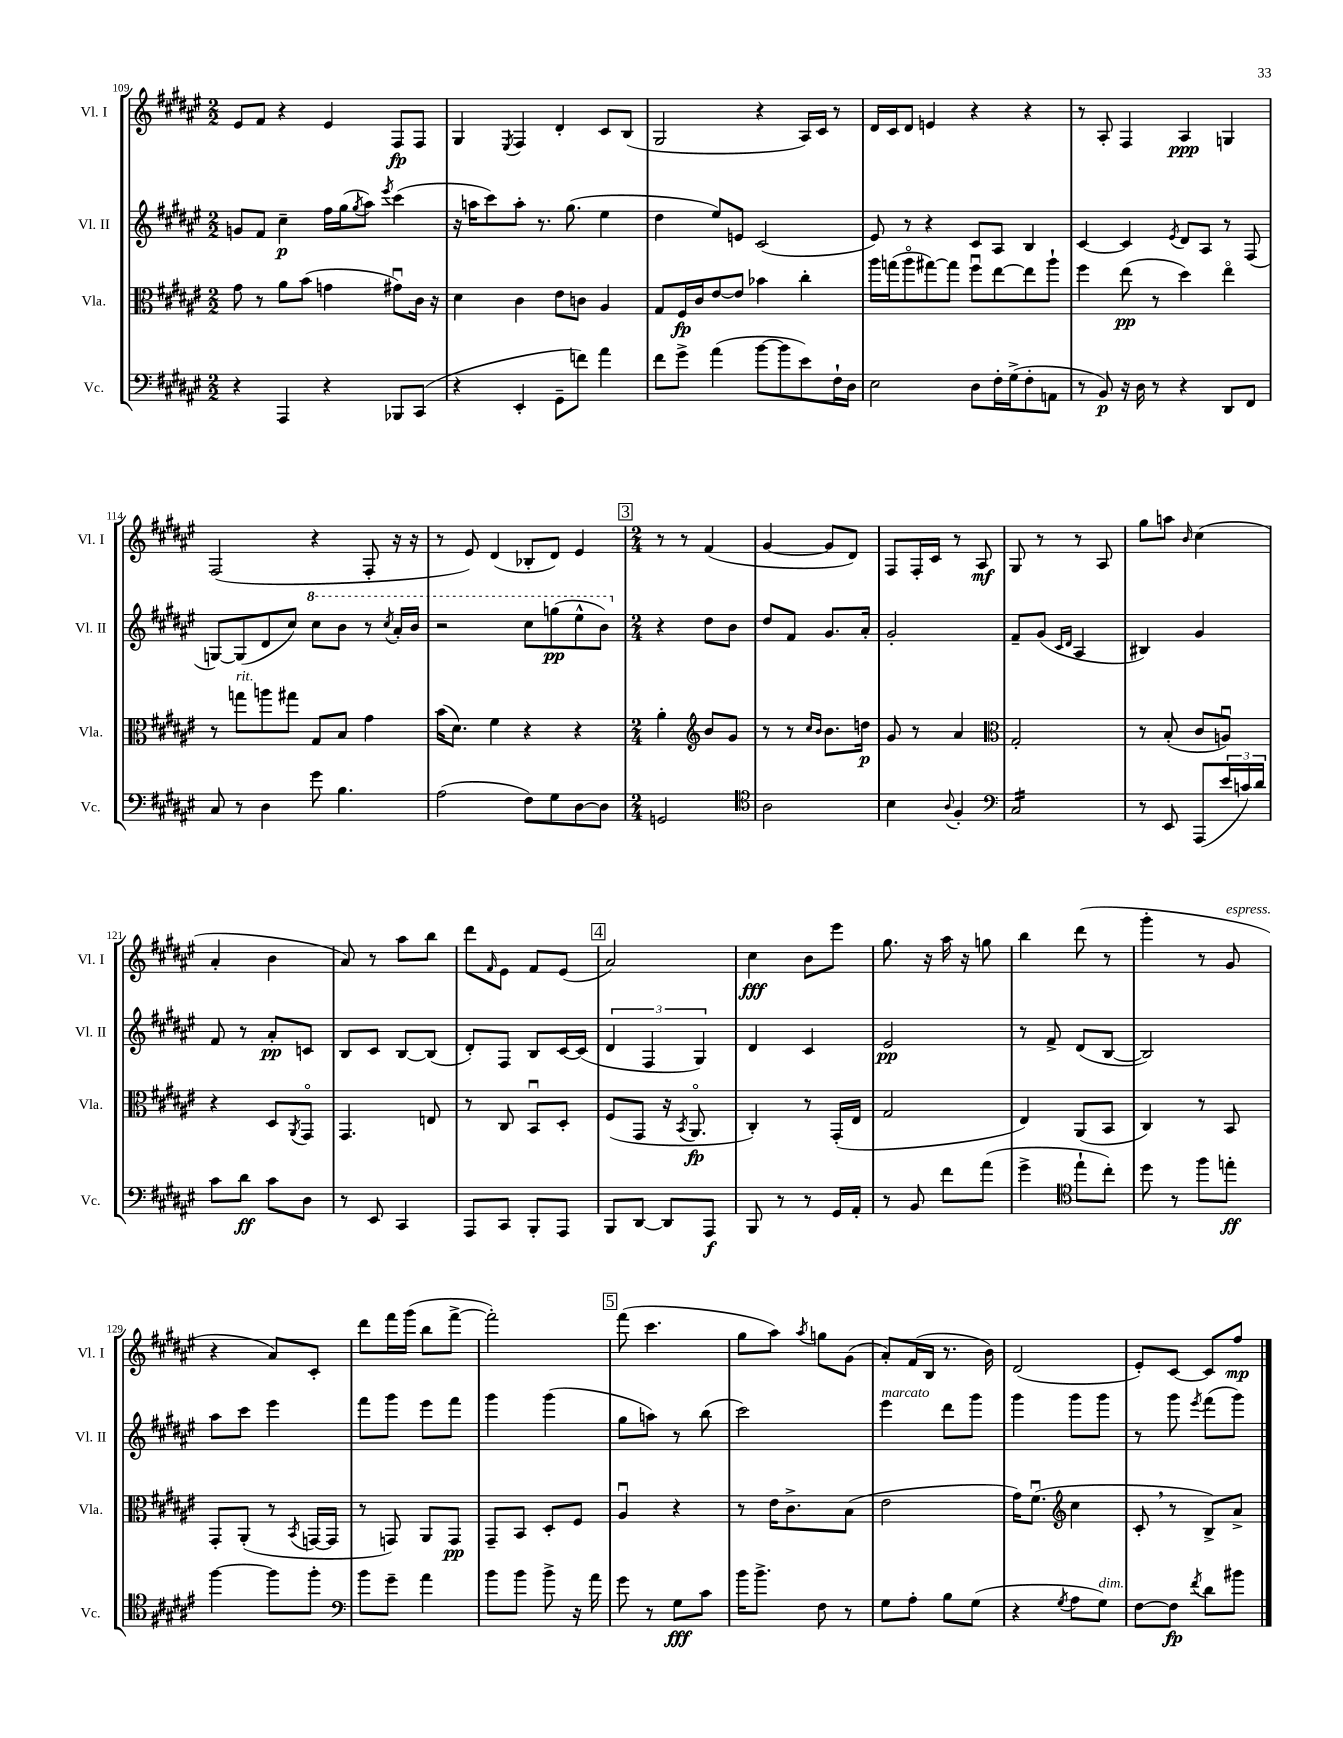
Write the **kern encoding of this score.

**kern	**dynam	**kern	**dynam	**kern	**dynam	**kern	**dynam
*part4	*part4	*part3	*part3	*part2	*part2	*part1	*part1
*staff4	*staff4	*staff3	*staff3	*staff2	*staff2	*staff1	*staff1
*I"Vc.	*	*I"Vla.	*	*I"Vl. II	*	*I"Vl. I	*
*I'Vc.	*	*I'Vla.	*	*I'Vl. II	*	*I'Vl. I	*
*clefF4	*	*clefC3	*	*clefG2	*	*clefG2	*
*k[f#c#g#d#a#e#]	*	*k[f#c#g#d#a#e#]	*	*k[f#c#g#d#a#e#]	*	*k[f#c#g#d#a#e#]	*
*M2/2	*	*M2/2	*	*M2/2	*	*M2/2	*
=109	=109	=109	=109	=109	=109	=109	=109
4r	.	8g#\	.	8gn/L	.	8e#/L	.
.	.	8r	.	8f#/J	.	8f#/J	.
4AAA#/	.	8a#\L	.	4cc#~\	p	4r	.
.	.	(8b\J	.	.	.	.	.
4r	.	4gn\	.	16ff#\LL	.	4e#/	.
.	.	.	.	(16gg#\J	.	.	.
.	.	.	.	8qgg#/	.	.	.
.	.	.	.	8aa#\J)	.	.	.
.	.	.	.	8qeee#/	.	.	.
8BBB-X/L	.	8g#Xu\L)	.	(4ccc#\	.	8F#/L	fp
(8CC#/J	.	16c#\Jk	.	.	.	8F#/J	.
.	.	16r	.	.	.	.	.
=110	=110	=110	=110	=110	=110	=110	=110
4r	.	4d#\	.	16r	.	4G#/	.
.	.	.	.	16aan\KL	.	.	.
.	.	.	.	8ccc#\)	.	.	.
.	.	.	.	.	.	8qE#/	.
4EE#'/	.	4c#\	.	8aa'\J	.	4F#/	.
.	.	.	.	8.r	.	.	.
8GG#~\L	.	8e#\L	.	.	.	4d#'/	.
.	.	.	.	(8.gg#\	.	.	.
8fn\J)	.	8cn\J	.	.	.	.	.
4a#\	.	4A#/	.	4ee#\	.	8c#/L	.
.	.	.	.	.	.	(8B/J	.
=111	=111	=111	=111	=111	=111	=111	=111
8f#\L	.	8G#/L	.	4dd#\	.	2G#/	.
8g#^\J	.	16F#/L	fp	.	.	.	.
.	.	16c#/J	.	.	.	.	.
(4a#\	.	[8e#/	.	8ee#/L)	.	.	.
.	.	8e#/J]	.	8en/J	.	.	.
[8b\L	.	4b-X\	.	(2c#/	.	4r	.
8b\]	.	.	.	.	.	.	.
8e#\)	.	4cc#'\	.	.	.	16A#/LL)	.
.	.	.	.	.	.	16c#/JJ	.
16F#`\L	.	.	.	.	.	8r	.
16D#\JJ	.	.	.	.	.	.	.
=112	=112	=112	=112	=112	=112	=112	=112
2E#\	.	16aa#\LL	.	8e#/)	.	16d#/LL	.
.	.	(16ggn\J	.	.	.	16c#/J	.
.	.	8aa#\	.	8r	.	8d#/J	.
.	.	[8gg#X\)	.	4r	.	4en/	.
.	.	8gg#\J]	.	.	.	.	.
8D#\L	.	8ff#u\L	.	8c#/L	.	4r	.
16F#'\L	.	[8ee#\	.	8A#/J	.	.	.
(16G#^\J	.	.	.	.	.	.	.
8F#'\	.	8ee#\]	.	4B/	.	4r	.
8AAn\J	.	8aa#`\J	.	.	.	.	.
=113	=113	=113	=113	=113	=113	=113	=113
8r	.	4ff#\	.	[4c#/	.	8r	.
8BB/)	p	.	.	.	.	8A#'/	.
16r	.	(8ee#\	pp	4c#/]	.	4F#/	.
16D#\	.	.	.	.	.	.	.
8r	.	8r	.	.	.	.	.
.	.	.	.	8qe#/	.	.	.
4r	.	4dd#\)	.	8d#/L	.	4A#/	ppp
.	.	.	.	8A#/J	.	.	.
8DD#/L	.	4ee#\	.	8r	.	4Gn/	.
8FF#/J	.	.	.	(8F#/	.	.	.
!!LO:LB:g=z
=114	=114	=114	=114	=114	=114	=114	=114
8C#/	.	8r	.	[8Gn/L)	.	(2F#/	.
!	!	!LO:TX:a:i:t=rit.	!	!	!	!	!
8r	.	8ggn\L	.	(8G/]	.	.	.
4D#\	.	8aan\	.	8d#/	.	.	.
.	.	8gg#X\J	.	8cc#/J)	.	.	.
*	*	*	*	*8va	*	*	*
8g#\	.	8G#/L	.	8ccc#\L	.	4r	.
4.B\	.	8B/J	.	8bb\J	.	.	.
.	.	4g#\	.	8r	.	8F#'/	.
.	.	.	.	8qccc#/	.	.	.
.	.	.	.	16aa#'/LL	.	16r	.
.	.	.	.	16bb/JJ	.	16r	.
=115	=115	=115	=115	=115	=115	=115	=115
(2A#\	.	(16b\KL	.	2r	.	8r	.
.	.	8.d#\J)	.	.	.	.	.
.	.	.	.	.	.	8e#/)	.
.	.	4f#\	.	.	.	(4d#/	.
8F#\L)	.	4r	.	8ccc#\L	.	8B-X'/L	.
8G#\	.	.	.	(8gggn\	pp	8d#/J)	.
[8D#\	.	4r	.	8eee#^^\	.	4e#/	.
8D#\J]	.	.	.	8bb\J)	.	.	.
!!LO:REH:place=s1:t=3
=116	=116	=116	=116	=116	=116	=116	=116
*M2/4	*	*M2/4	*	*M2/4	*	*M2/4	*
*	*	*	*	*X8va	*	*	*
2GGn/	.	4a#'\	.	4r	.	8r	.
.	.	.	.	.	.	8r	.
*	*	*clefG2	*	*	*	*	*
.	.	8b/L	.	8dd#\L	.	(4f#/	.
.	.	8g#/J	.	8b\J	.	.	.
=117	=117	=117	=117	=117	=117	=117	=117
*clefC4	*	*	*	*	*	*	*
2A#\	.	8r	.	8dd#/L	.	[4g#/	.
.	.	8r	.	8f#/J	.	.	.
.	.	16qqcc#/LL	.	.	.	.	.
.	.	16qqb/JJ	.	.	.	.	.
.	.	8.b\L	.	8.g#/L	.	8g#/L]	.
.	.	.	.	.	.	8d#/J)	.
.	.	16ddn\Jk	p	16a#'/Jk	.	.	.
=118	=118	=118	=118	=118	=118	=118	=118
4B\	.	8g#/	.	2g#'/	.	8F#/L	.
.	.	8r	.	.	.	16F#'/L	.
.	.	.	.	.	.	16c#/JJ	.
8qqA#/	.	.	.	.	.	.	.
4F#'/	.	4a#/	.	.	.	8r	.
.	.	.	.	.	.	8A#/	mf
=119	=119	=119	=119	=119	=119	=119	=119
*clefF4	*	*clefC3	*	*	*	*	*
*tremolo	*	*	*	*	*	*	*
16C#/LL	.	2G#'/	.	8f#~/L	.	8G#/	.
16C#/	.	.	.	.	.	.	.
16C#/	.	.	.	(8g#/J	.	8r	.
16C#/	.	.	.	.	.	.	.
.	.	.	.	16qqc#/LL	.	.	.
.	.	.	.	16qqd#/JJ	.	.	.
16C#/	.	.	.	4A#/	.	8r	.
16C#/	.	.	.	.	.	.	.
16C#/	.	.	.	.	.	8A#/	.
16C#/JJ	.	.	.	.	.	.	.
*Xtremolo	*	*	*	*	*	*	*
=120	=120	=120	=120	=120	=120	=120	=120
8r	.	8r	.	4B#X/)	.	8gg#\L	.
8EE#/	.	(8B'/	.	.	.	8aan\J	.
.	.	.	.	.	.	16qqb/	.
(8AAA#/L	.	8c#/L	.	4g#/	.	(4cc#\	.
24e#/L	.	8Anu/J)	.	.	.	.	.
24cn/)	.	.	.	.	.	.	.
24d#/JJ	.	.	.	.	.	.	.
!!LO:LB:g=z
=121	=121	=121	=121	=121	=121	=121	=121
8c#\L	.	4r	.	8f#/	.	4a#'/	.
8d#\J	ff	.	.	8r	.	.	.
8c#\L	.	8D#/L	.	8a#'/L	pp	4b\	.
.	.	8qAA#/	.	.	.	.	.
8D#\J	.	8GG#/J	.	8cn/J	.	.	.
=122	=122	=122	=122	=122	=122	=122	=122
8r	.	4.GG#/	.	8B/L	.	8a#/)	.
8EE#/	.	.	.	8c#/J	.	8r	.
4CC#/	.	.	.	[8B/L	.	8aa#\L	.
.	.	8En/	.	(8B/J]	.	8bb\J	.
=123	=123	=123	=123	=123	=123	=123	=123
8AAA#/L	.	8r	.	8d#'/L)	.	8ddd#\L	.
.	.	.	.	.	.	16qqf#/	.
8CC#/J	.	8C#/	.	8F#/J	.	8e#\J	.
8BBB'/L	.	8BBu/L	.	8B/L	.	8f#/L	.
8AAA#/J	.	8D#'/J	.	[16c#/L	.	(8e#/J	.
.	.	.	.	(16c#/JJ]	.	.	.
!!LO:REH:place=s1:t=4
=124	=124	=124	=124	=124	=124	=124	=124
8BBB/L	.	(8F#/L	.	6d#/	.	2a#/)	.
[8DD#/J	.	8GG#/J	.	.	.	.	.
.	.	.	.	6F#/	.	.	.
8DD#/L]	.	16r	.	.	.	.	.
.	.	8qBB/	.	.	.	.	.
.	.	8.AA#/	fp	.	.	.	.
.	.	.	.	6G#/)	.	.	.
8AAA#/J	f	.	.	.	.	.	.
=125	=125	=125	=125	=125	=125	=125	=125
8BBB/	.	4C#'/)	.	4d#/	.	4cc#\	fff
8r	.	.	.	.	.	.	.
8r	.	8r	.	4c#/	.	8b\L	.
16GG#/LL	.	(16GG#'/LL	.	.	.	8eee#\J	.
16AA#'/JJ	.	16E#/JJ	.	.	.	.	.
=126	=126	=126	=126	=126	=126	=126	=126
8r	.	2G#/	.	2e#/	pp	8.gg#\	.
8BB/	.	.	.	.	.	.	.
.	.	.	.	.	.	16r	.
8f#\L	.	.	.	.	.	16aa#\	.
.	.	.	.	.	.	16r	.
(8a#\J	.	.	.	.	.	8ggn\	.
=127	=127	=127	=127	=127	=127	=127	=127
4g#^\	.	4E#/)	.	8r	.	4bb\	.
.	.	.	.	8f#^/	.	.	.
*clefC4	*	*	*	*	*	*	*
8ee#`\L	.	(8AA#/L	.	(8d#/L	.	(8ddd#\	.
8cc#'\J)	.	8BB/J	.	[8B/J	.	8r	.
=128	=128	=128	=128	=128	=128	=128	=128
8dd#\	.	4C#/)	.	2B/])	.	4ggg#'\	.
8r	.	.	.	.	.	.	.
8ff#\L	.	8r	.	.	.	8r	.
!	!	!	!	!	!	!LO:TX:a:i:t=espress.	!
8een'\J	ff	8BB/	.	.	.	8g#/	.
!!LO:LB:g=z
=129	=129	=129	=129	=129	=129	=129	=129
[4ff#\	.	8GG#'/L	.	8aa#\L	.	4r	.
.	.	(8AA#'/J	.	8ccc#\J	.	.	.
8ff#\L]	.	8r	.	4eee#\	.	8a#/L)	.
.	.	8qBB/	.	.	.	.	.
8ff#'\J	.	[16GGn/LL	.	.	.	8c#'/J	.
.	.	16GG/JJ]	.	.	.	.	.
=130	=130	=130	=130	=130	=130	=130	=130
*clefF4	*	*	*	*	*	*	*
8b\L	.	8r	.	8fff#\L	.	8ddd#\L	.
8g#~\J	.	8GGn/)	.	8ggg#\J	.	16fff#\L	.
.	.	.	.	.	.	(16ggg#\JJ	.
4a#\	.	8AA#/L	.	8eee#\L	.	8bb\L	.
.	.	8GG/J	pp	8fff#\J	.	[8fff#^\J	.
=131	=131	=131	=131	=131	=131	=131	=131
8b\L	.	8GG#~/L	.	4ggg#\	.	2fff#'\])	.
8b\J	.	8BB/J	.	.	.	.	.
8b^\	.	8D#'/L	.	(4ggg#\	.	.	.
16r	.	8F#/J	.	.	.	.	.
16a#\	.	.	.	.	.	.	.
!!LO:REH:place=s1:t=5
=132	=132	=132	=132	=132	=132	=132	=132
8g#\	.	4A#u/	.	8gg#\L	.	(8fff#\	.
8r	.	.	.	8aan\J)	.	4.ccc#\	.
8G#\L	fff	4r	.	8r	.	.	.
8c#\J	.	.	.	(8bb\	.	.	.
=133	=133	=133	=133	=133	=133	=133	=133
16b\KL	.	8r	.	2ccc#\)	.	8gg#\L	.
8.b^\J	.	.	.	.	.	.	.
.	.	16e#\KL	.	.	.	8aa#\J)	.
.	.	8.c#^\	.	.	.	.	.
.	.	.	.	.	.	8qaa#/	.
8F#\	.	.	.	.	.	8ggn\L	.
8r	.	(8B\J	.	.	.	(8g#\J	.
=134	=134	=134	=134	=134	=134	=134	=134
!	!	!	!	!LO:TX:a:i:t=marcato	!	!	!
8G#\L	.	2e#\	.	4eee#\	.	8a#'/L)	.
8A#'\J	.	.	.	.	.	(16f#/L	.
.	.	.	.	.	.	16B/JJ	.
8B\L	.	.	.	8ddd#\L	.	8.r	.
(8G#\J	.	.	.	8ggg#\J	.	.	.
.	.	.	.	.	.	16b\)	.
=135	=135	=135	=135	=135	=135	=135	=135
4r	.	16g#\KL)	.	4ggg#\	.	(2d#/	.
.	.	(8.f#u\J	.	.	.	.	.
8qG#/	.	.	.	.	.	.	.
*	*	*clefG2	*	*	*	*	*
8A#\L	.	4cc#\	.	8ggg#\L	.	.	.
!LO:TX:a:i:t=dim.	!	!	!	!	!	!	!
8G#\J)	.	.	.	8ggg#\J	.	.	.
=136	=136	=136	=136	=136	=136	=136	=136
[8F#\L	.	8c#',/	.	8r	.	8e#'/L)	.
8F#\J]	fp	8r	.	8ggg#\	.	[8c#/J	.
8qf#/	.	.	.	8qeee#/	.	.	.
8d#\L	.	8B^/L)	.	(8fff#\L	.	8c#/L]	.
8b#X\J	.	8a#^/J	.	8ggg#\J)	.	8ff#/J	mp
==	==	==	==	==	==	==	==
*-	*-	*-	*-	*-	*-	*-	*-
